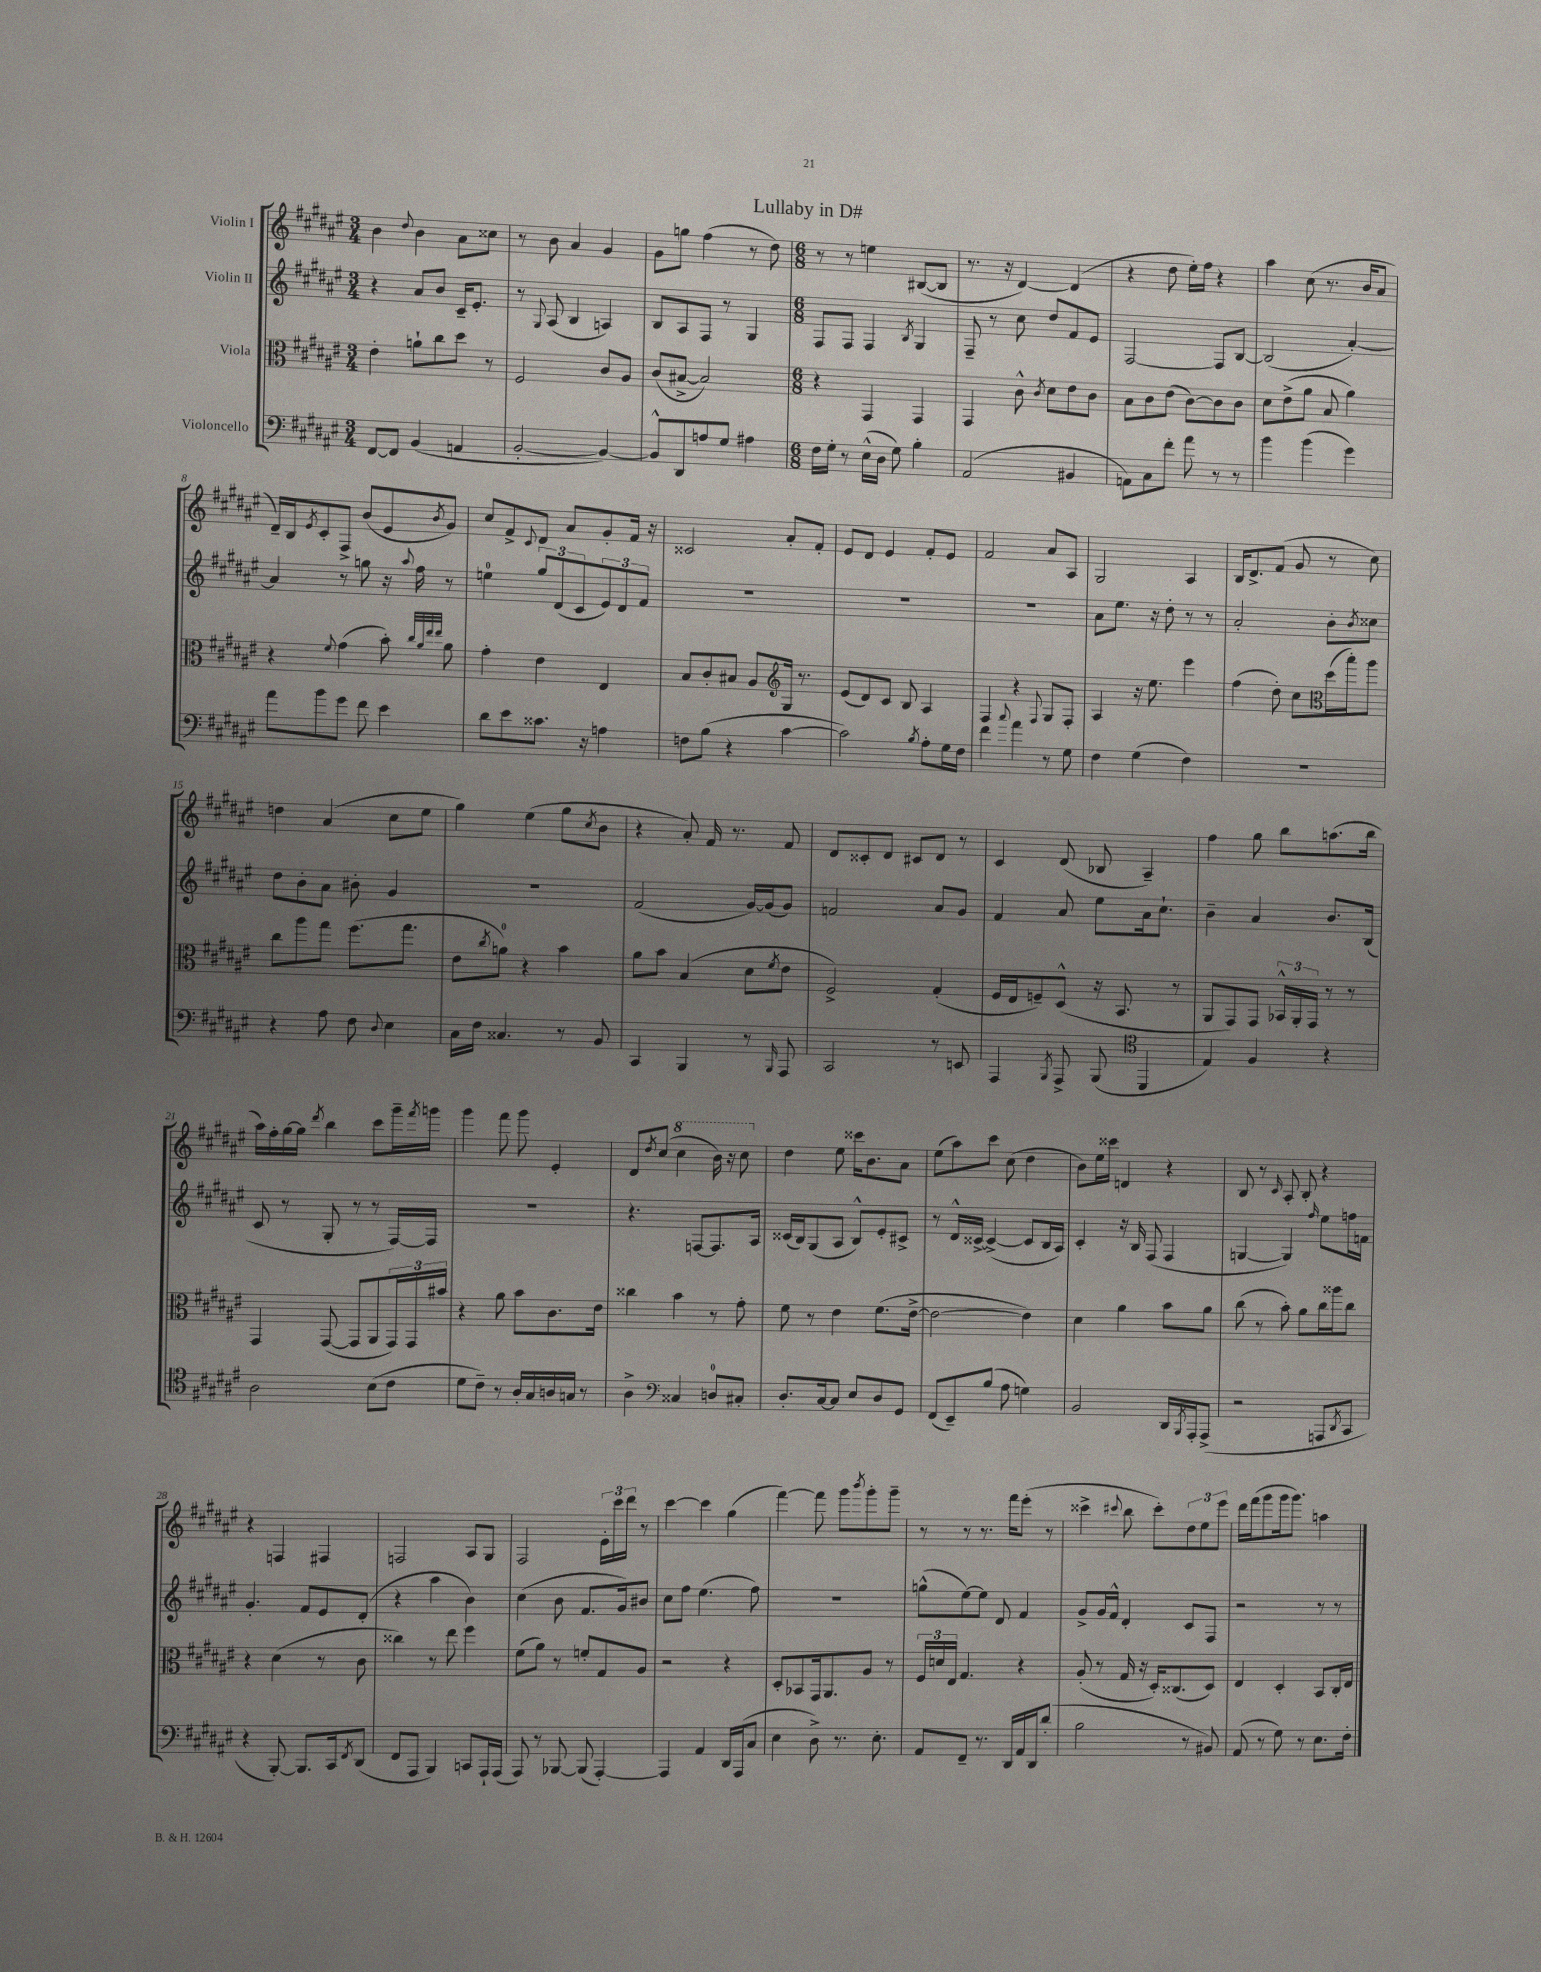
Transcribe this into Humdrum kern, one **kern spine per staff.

**kern	**kern	**kern	**kern
*part4	*part3	*part2	*part1
*staff4	*staff3	*staff2	*staff1
*I"Violoncello	*I"Viola	*I"Violin II	*I"Violin I
*clefF4	*clefC3	*clefG2	*clefG2
*k[f#c#g#d#a#e#]	*k[f#c#g#d#a#e#]	*k[f#c#g#d#a#e#]	*k[f#c#g#d#a#e#]
*M3/4	*M3/4	*M3/4	*M3/4
=1	=1	=1	=1
[8FF#/L	4e#'\	4r	4b\
8FF#/J]	.	.	.
.	.	.	8qqdd#/
(4BB/	8an`\L	8a#/L	4b\
.	8cc#\	8b/J	.
4AAn/	8dd#\J	16c#~/KL	8a#\L
.	.	8.e#'/J	.
.	8r	.	8cc##X\J
=2	=2	=2	=2
[2BB'/	2F#/	8r	8r
.	.	8qqG#/	.
.	.	(8A#/	8b\
.	.	4B/	4a#/
4BB/_)	8c#/L	4An/)	4g#/
.	8A#/J	.	.
=3	=3	=3	=3
8BB^^/L]	(8c#/L	8B/L	8g#\L
8DD#/	[8B#X^/J	8A#/	8ggn\J
8An/	2B#/])	8F#/J	(4ff#\
8G#/J	.	8r	.
4A#X\	.	4G#/	8r
.	.	.	8dd#\)
=4	=4	=4	=4
*M6/8	*M6/8	*M6/8	*M6/8
16F#\LL	4r	8F#/L	8r
16G#'\JJ	.	.	.
8r	.	8F#/J	8r
(16E#^^\LL	4GG#/	4F#/	4een\
16D#\JJ	.	.	.
8G#\)	.	.	.
.	.	8qB/	.
4B'\	4GG#/	4G#/	([8B#X/L
.	.	.	8B#/J]
=5	=5	=5	=5
(2AA#/	4GG#/	8F#~/	8.r
.	.	8r	.
.	.	.	16r
.	8c#^^\	8cc#\	[4d#/)
.	8qc#/	.	.
.	8d#\L	8dd#/L	.
4BB#X/	8e#\	8f#/	(4d#/]
.	8c#\J	8e#/J	.
=6	=6	=6	=6
8AAn\L)	8B\L	[2F#/	4r
8C#\	8c#\	.	.
8f#'\J	(8e#\J	.	8dd#\
8a#\	[8c#\L)	.	16ee#'\LL)
.	.	.	16ff#\JJ
8r	8c#\]	8F#/L]	4r
8r	8c#\J	[8B/J	.
=7	=7	=7	=7
4b\	8d#\L	(2B/]	4aa#\
.	(8e#^\	.	.
(4b\	8a#\J	.	(8cc#\
.	8B/	.	8.r
4g#\)	4a#\)	[4a#'/)	.
.	.	.	16b/KL
.	.	.	8a#/J
!!LO:LB:g=z
=8	=8	=8	=8
8a#\L	4r	4a#/]	16d#~/LL)
.	.	.	16B/J
.	.	.	8qe#/
8b\	.	.	8c#'/
.	8qqf#/	.	.
8g#\J	(4g#\	8r	8F#^/J
8f#\	.	8ggn\	(8b/L
4e#\	8b'\)	16r	8e#/
.	.	8qqaa#/	.
.	.	16ff#\	.
.	32qqcc#/LLL	.	.
.	32qqa#/	.	.
.	32qqee#/	.	.
.	32qqee#/JJJ	.	8qb/
.	8a#\	8r	8g#/J)
=9	=9	=9	=9
8d#\L	4g#'\	4een\	8cc#/L
8e#\	.	.	8f#^/
.	.	.	8qqc#/
8.c##X\J	4e#\	12gg#/L	8d#/J
.	.	(12d#/	.
.	.	.	8a#/L
.	.	12c#/	.
16r	.	.	.
4An\	4E#/	12e#/)	8g#'/
.	.	12d#/	.
.	.	.	16f#/Jk
.	.	12f#/J	.
.	.	.	16r
=10	=10	=10	=10
8Fn\L	8B/L	2.r	2c##X/
(8B\J	8c#'/	.	.
4r	8B#X/J	.	.
.	8A#/L	.	.
[4c#\	16G#/Jk	.	8a#'/L
.	8.r	.	.
.	.	.	8f#'/J
=11	=11	=11	=11
*	*clefG2	*	*
2c#\])	(8e#/L	2.r	8e#/L
.	8d#/)	.	8d#/J
.	8c#/J	.	4e#/
.	8B/	.	.
8qB/	.	.	.
8A#'\L	4A#/	.	8f#'/L
16G#\L	.	.	8e#/J
16F#\JJ	.	.	.
=12	=12	=12	=12
4f#\	4F#/	2.r	2f#/
8qqcc#/	.	.	.
4a#\	4r	.	.
.	8qqF#/	.	.
8r	8G#/L	.	8a#/L
8G#\	8F#'/J	.	8A#/J
=13	=13	=13	=13
4F#\	4A#/	8a#\L	2G#/
.	.	8.ee#\J	.
(4G#\	16r	.	.
.	8.ee#\	16r	.
.	.	8dd#'\	.
4F#\)	4eee#\	8r	4A#/
.	.	8r	.
=14	=14	=14	=14
2.r	(4ff#\	2a#'/	16B/KL
.	.	.	8.d#^/
.	8dd#'\)	.	(8f#/J
.	8cc#\L	.	8g#/
.	(16dd#\L	8b'\L	8r
.	16bb'\J)	.	.
.	.	8qb/	.
.	8aa#\J	8cc##X\J	8cc#\)
!!LO:LB:g=z
=15	=15	=15	=15
*	*clefC3	*	*
4r	8cc#\L	8dd#\L	4ddn\
.	8aa#\	8b'\	.
8A#\	8gg#\J	8a#\J	(4a#/
8F#\	(8.ff#\L	8b#X'\	.
8qqD#/	.	.	.
4E#\	.	4g#/	8cc#\L
.	8.gg#\J	.	.
.	.	.	8ee#\J
=16	=16	=16	=16
16C#\LL	8e#\L	2.r	4gg#\)
16F#\JJ	.	.	.
.	8qcc#/	.	.
4.C##X/	8an\J)	.	.
.	4r	.	(4ee#\
8r	4b\	.	8gg#\L
.	.	.	8qcc#/
8BB/	.	.	8b\J
=17	=17	=17	=17
4CC#/	8a#\L	(2f#/	4r
.	8b\J	.	.
4BBB/	(4B/	.	8a#'/)
.	.	.	16f#/
.	.	.	8.r
8r	8d#\L	[16g#/LL)	.
.	.	(16g#/J]	.
16qqBBB/	8qf#/	.	.
8AAA#/	8e#\J	8g#/J)	8f#/
=18	=18	=18	=18
2CC#/	2F#^/)	2fn/	8d#/L
.	.	.	8c##X'/
.	.	.	8d#/J
.	.	.	8c#X/L
8r	(4G#'/	8a#/L	8d#/J
8EEn/	.	8g#/J	8r
=19	=19	=19	=19
4AAA#/	16F#/LL	4f#/	4c#/
.	16E#/J	.	.
.	8Fn~/)	.	.
8qBBB/	.	.	.
8AAA#^/	(8D#^^/J	8a#/	(8d#/
(8BBB/	16r	8ee#\L	8B-X/
.	8.BB/	.	.
4DD#/	.	16a#\k	4A#~/)
.	.	8.cc#`\J	.
.	8r	.	.
=20	=20	=20	=20
*clefC4	*	*	*
4E#/)	8AA#/L	4b~\	4ff#\
.	8GG#/)	.	.
4F#/	8GG#/J	4a#/	8gg#\
.	24BB-X^^/LL	.	8bb\L
.	24AA#'/	.	.
.	24GG#/JJ	.	.
4r	8r	8.b/L	(8.aan\
.	8r	.	.
.	.	(16B/Jk	16bb\Jk
!!LO:LB:g=z
=21	=21	=21	=21
2A#\	4GG#/	8c#/	16aa#\LL)
.	.	.	16ff#'\
.	.	8r	[16gg#\
.	.	.	16gg#\JJ]
.	.	.	8qddd#/
.	([8GG#/	8G#'/	4bb\
.	8GG#/L]	8r	.
(8B\L	8AA#/	8r	8ccc#\L
8c#\J	24GG#/L)	[16F#/LL)	16ggg#~\L
.	24GG#/	.	.
.	.	.	8qfff#/
.	.	16F#/JJ]	16gggn\JJ
.	24b#X/JJ	.	.
=22	=22	=22	=22
8d#\L	4r	2.r	4ggg#\
8c#~\J)	.	.	.
8r	8a#\	.	8fff#\
16A#'/LL	8b\L	.	8ggg#\
16G#/	.	.	.
16An/	8.c#\	.	4e#'/
16Gn/JJ	.	.	.
8r	.	.	.
.	16e#\Jk	.	.
=23	=23	=23	=23
4A#^\	4cc##X\	4.r	8d#/L
.	.	.	8qdd#/
.	.	.	(8cc#/J
*clefF4	*	*	*
*	*	*	*8va
4C##X/	4b\	.	4ccc#\
.	.	[8Fn/L	.
8Dn/L	8r	8.F/]	16bb\)
.	.	.	16r
8C#X'/J	8g#'\	.	8ccc#\
.	.	16A#/Jk	.
=24	=24	=24	=24
*	*	*	*X8va
8.D#'/L	8f#\	(16c##X/LL	4dd#\
.	.	16B/J)	.
.	8r	(8G#/	.
[16C#/k	.	.	.
8C#/J]	4e#\	8A#/J	8ee#\
8E#/L	.	8B^^/L)	16ccc##X\KL
.	.	.	8.b\
8D#/	(8.f#\L	8e#'/	.
8GG#/J	.	8c#X^/J	8a#\J
.	[16e#^\Jk	.	.
=25	=25	=25	=25
(8FF#/L	2e#\_	8r	(8ee#\L
8EE#~/)	.	16d#^^/LL	8aa#\)
.	.	[16c##X^/JJ	.
(8B/J	.	(4c##^/_	8ccc#\J
8A#\	.	.	(8cc#\
4Gn\)	4e#\])	8c##/L]	4dd#\
.	.	16B/L	.
.	.	16A#/JJ)	.
=26	=26	=26	=26
2BB/	4d#\	4c#'/	8b\L)
.	.	.	16ee#\L
.	.	.	16ccc##X\JJ
.	4a#\	16r	4dn/
.	.	16B/	.
.	.	(8F#/	.
16DD#/LL	8b\L	4F#/	4r
8qBBB/	.	.	.
16AAA#'/J	.	.	.
(8AAA#^/J	8a#\J	.	.
=27	=27	=27	=27
2r	(8cc#\	[4Gn/	8B/
.	8r	.	8r
.	.	.	16qqc#/
.	8b'\)	4G/])	8A#'/
.	8a#\L	.	8B'/
.	.	16qqff#/	.
8AAAn/L	16cc#\L	8ee#\L	4r
.	16aa##X\J	.	.
8qDD#/	.	.	.
8CC#/J	8cc#\J	16ffn\L	.
.	.	16fn\JJ	.
!!LO:LB:g=z
=28	=28	=28	=28
4r	4r	4.g#'/	4r
[8BBB'/)	(4d#\	.	4Fn/
8.BBB/L]	.	8f#/L	.
.	8r	8e#/	4F#X/
16CC#/k	.	.	.
8qFF#/	.	.	.
(8DD#/J	8c#\	(8d#'/J	.
=29	=29	=29	=29
8FF#/L	4cc##X\)	4r	2Fn/
8AAA#/J	.	.	.
4BBB/)	8r	4aa#\	.
.	8ee#\	.	.
8CCn/L	4ff#\	4b\)	8A#/L
16AAA#`/L	.	.	8G#/J
(16AAA#/JJ	.	.	.
=30	=30	=30	=30
8AAA#/)	(8f#\L	(4cc#\	2F#/
8r	8a#\J)	.	.
[8BBB-X/	8r	8b\	.
(8BBB-/]	8fn'/L	8.f#/L	.
[4AAA#'/)	8G#/	.	24e#'\LL
.	.	.	24ccc#\
.	.	16g#/k)	.
.	.	.	24ddd#\JJ
.	8A#/J	8b#X/J	8r
=31	=31	=31	=31
4AAA#/]	2r	8cc#\L	[4ccc#\
.	.	8ff#\J	.
4AA#/	.	(4.ee#\	4ccc#\]
16DD#/LL	4r	.	(4gg#\
(16AAA#/J	.	.	.
8C#/J	.	8ff#\)	.
=32	=32	=32	=32
4E#\	8D#'/L	2.r	[4fff#\)
.	8BB-X/	.	.
8D#^\)	16GG#/k	.	8fff#\]
.	8.AA#/	.	.
8.r	.	.	8ggg#\L
.	.	.	8qbbb/
.	8A#/J	.	8ggg#'\
8.E#'\	.	.	.
.	8r	.	8ggg#~\J
=33	=33	=33	=33
8AA#/L	24F#/LL	(8ggn^^\L	8r
.	24dn/	.	.
.	24E#/JJ	.	.
8FF#~/J	4.G#/	[8ee#\)	8r
8.r	.	8ee#\J]	8.r
.	.	8d#/	.
16DD#/LL	.	.	16fff#\KL
16AA#/	4r	4f#/	(8eee#'\J
16DD#/J	.	.	.
(8d#'/J	.	.	8r
=34	=34	=34	=34
2B\	(8A#'/	8g#^/L	4ccc##X^\
.	8r	16g#/L	.
.	.	16f#^^/JJ	.
.	.	.	8qqccc#X/
.	16G#/	4d#'/	8bb\
.	16r	.	.
.	16D#'/KL)	.	8ccc#'\L)
.	(8.C##X/	.	.
8r	.	8c#/L	12dd#\
.	.	.	12ee#\
8BB#X/)	8D#/J)	8F#/J	.
.	.	.	12eee#\J
=35	=35	=35	=35
(8AA#/	4E#/	2r	16ddd#\LL
.	.	.	(16fff#\J
8r	.	.	8ggg#\
8G#\)	4D#'/	.	16ggg#\k
.	.	.	8.ggg#\J)
8r	.	.	.
8.E#\L	8BB/L	8r	4aan\
.	16C#'/L	8r	.
16F#'\Jk	16E#/JJ	.	.
==	==	==	==
*-	*-	*-	*-
